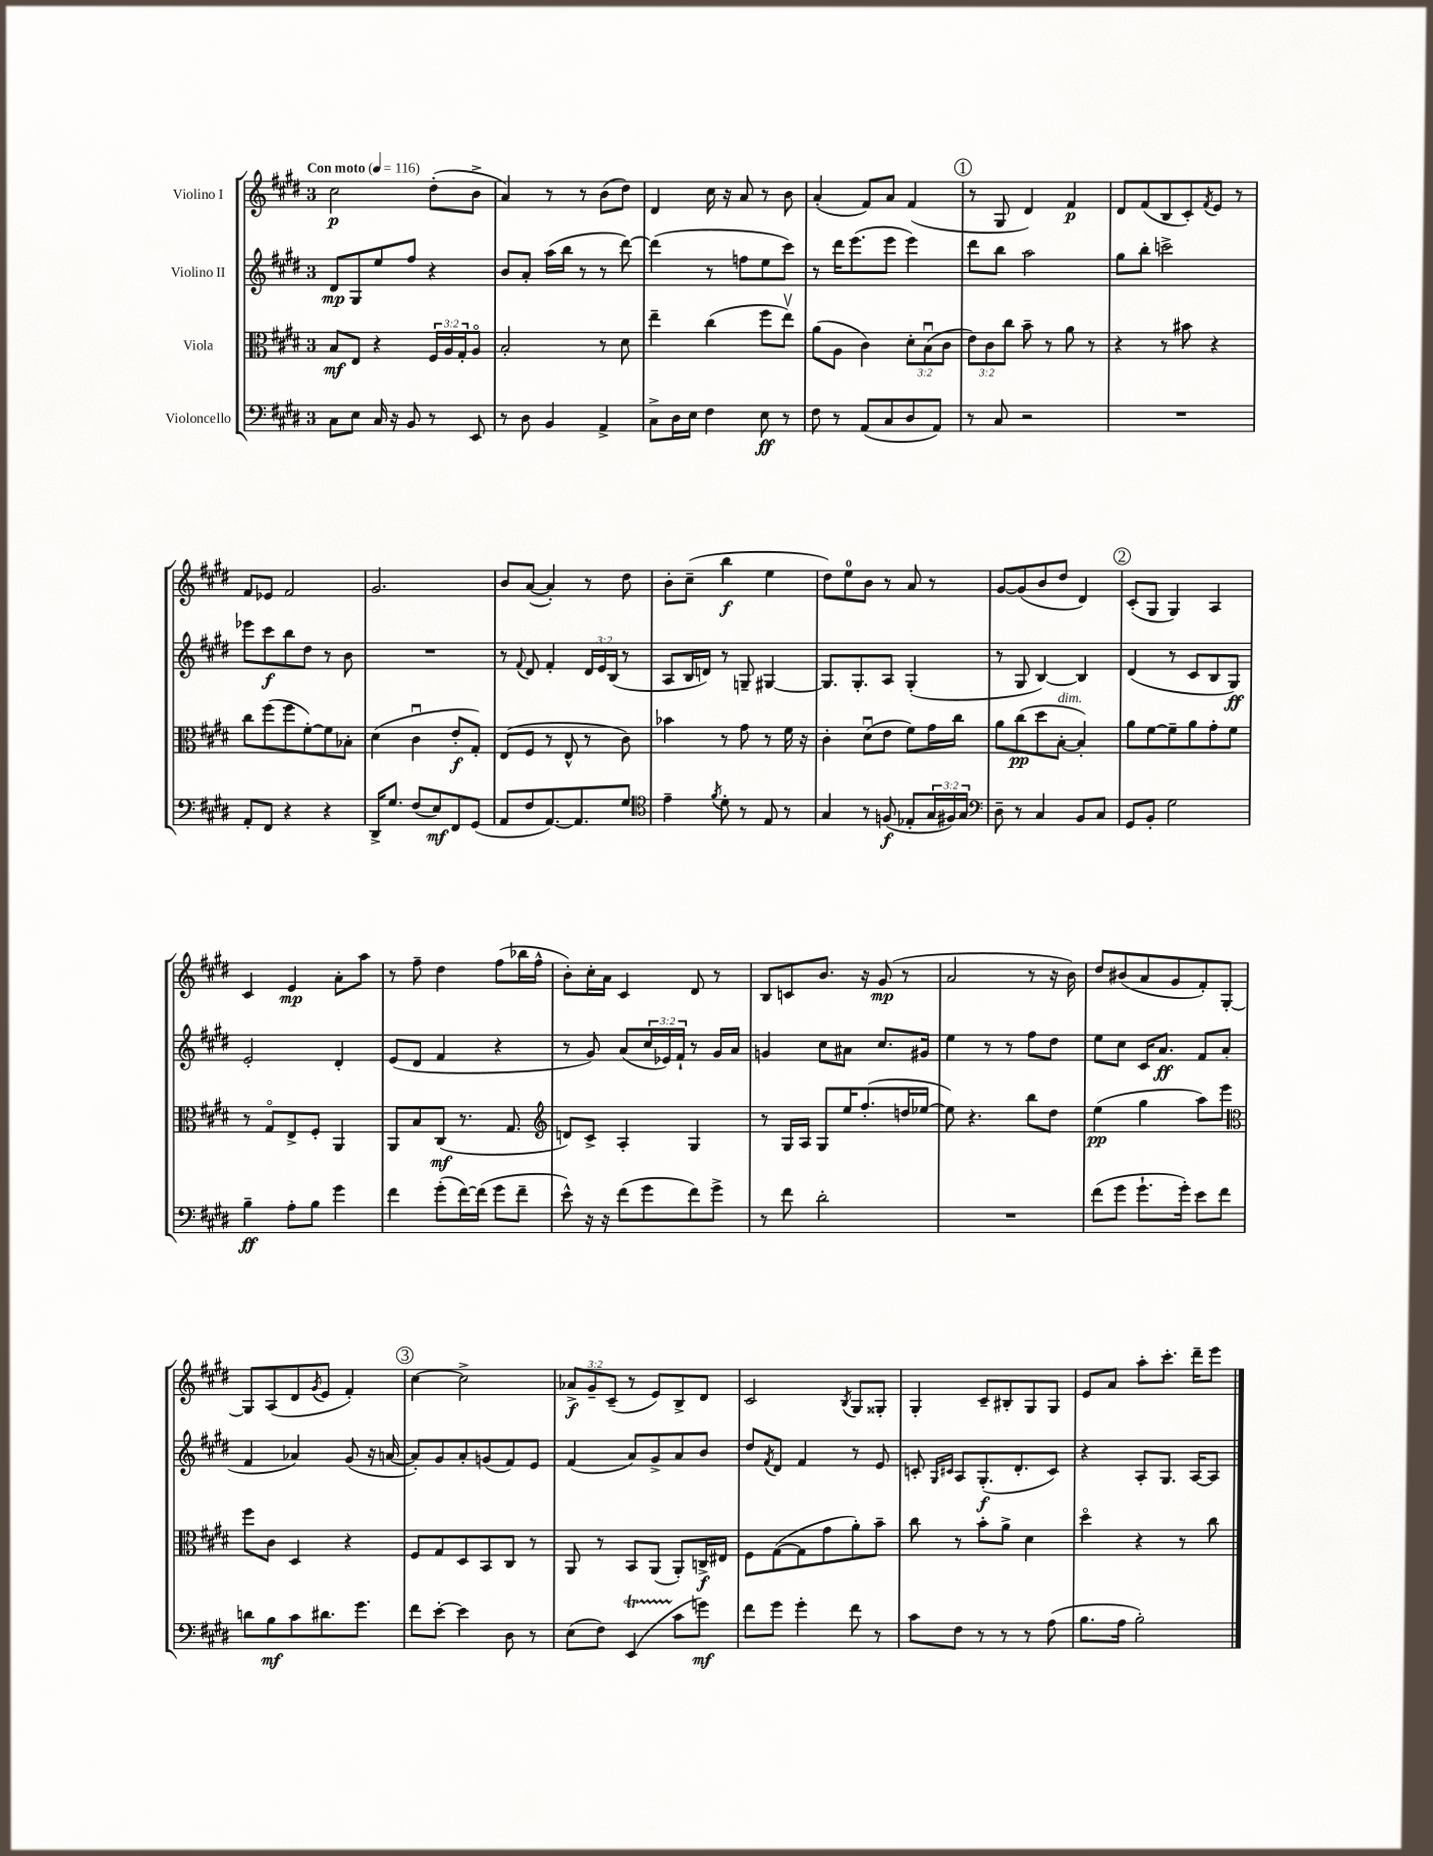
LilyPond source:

<<
\new StaffGroup <<
\new Staff = "s0" \with { instrumentName = "Violino I" } {
    \clef treble \key e \major \once \override Staff.TimeSignature.style = #'single-digit \time 3/4 \override Staff.TupletNumber.text = #tuplet-number::calc-fraction-text \tempo "Con moto" 4 = 116
    cis''2\p dis''8-.( b'8-> |
    a'4) r8 r8 b'8( dis''8) |
    dis'4 cis''16 r16 a'8 r8 b'8 |
    a'4-.( fis'8) a'8 fis'4( |
    \mark \markup { \circle "1" } r8 gis8 dis'4) fis'4\p |
    dis'8 fis'8( b8 cis'8-.) \acciaccatura { fis'8 } e'8 r8 |
    fis'8 ees'8 fis'2 |
    gis'2. |
    b'8 a'8~( a'4-.) r8 dis''8 |
    b'8-. cis''8--( b''4\f e''4 |
    dis''8) e''8-0 b'8 r8 a'8 r8 |
    gis'8~ gis'8( b'8 dis''8 dis'4) |
    \mark \markup { \circle "2" } cis'8-.( gis8 gis4) a4 |
    cis'4 e'4\mp a'8-. a''8 |
    r8 fis''8-- dis''4 fis''8( bes''16 fis''16-^ |
    b'8-.) cis''16-. a'16 cis'4 dis'8 r8 |
    b8 c'8 b'8. r16 gis'8\mp( r8 |
    a'2 r8 r16 b'16) |
    dis''8 bis'8( a'8 gis'8 fis'8-.) gis8~-. |
    gis8 a8( dis'8 \acciaccatura { gis'8 } e'8 fis'4-.) |
    \mark \markup { \circle "3" } cis''4~ cis''2-> |
    \tuplet 3/2 { aes'8->\f gis'8-- cis'8--( } r8 e'8) b8-> dis'8 |
    cis'2 \acciaccatura { b8 } gis8 gisis8-. |
    gis4-. cis'8-- bis8-. gis8 gis8 |
    e'8 a'8 a''8-. cis'''8.-. dis'''16-- e'''8 \bar "|." |
}
\new Staff = "s1" \with { instrumentName = "Violino II" } {
    \clef treble \key e \major \once \override Staff.TimeSignature.style = #'single-digit \time 3/4 \override Staff.TupletNumber.text = #tuplet-number::calc-fraction-text
    dis'8\mp gis8 e''8 fis''8 r4 |
    b'8 a'8-. a''16( b''16 r8 r8 dis'''8~) |
    dis'''4( r8 f''8 e''8 cis'''8) |
    r8 dis'''16 e'''8.( e'''8 e'''4) |
    \mark \markup { \circle "1" } dis'''8 b''8 a''2 |
    gis''8 b''8-. c'''2-> |
    ees'''8 cis'''8\f b''8 dis''8 r8 b'8 |
    R2. |
    r8 \appoggiatura { fis'8 } dis'8 fis'4-. \tuplet 3/2 { dis'16 e'16 b16( } r8 |
    a8 b16 d'16) r8 g8-- gis4~ |
    gis8. gis8.-. a8 gis4-.( |
    r8 gis8 b4~) b4 |
    \mark \markup { \circle "2" } dis'4( r8 cis'8 b8 gis8\ff) |
    e'2-. dis'4-. |
    e'8( dis'8 fis'4 r4 |
    r8 gis'8) a'8( \tuplet 3/2 { cis''16 ees'16) fis'16-! } r8 gis'16 a'16 |
    g'4 cis''8 ais'8 cis''8. gis'16 |
    e''4 r8 r8 fis''8 dis''8 |
    e''8 cis''8 cis'16 a'8.\ff fis'8 a'8( |
    fis'4 aes'4) gis'8( r16 a'16~ |
    \mark \markup { \circle "3" } a'8-.) gis'8 a'8-. g'8( fis'8) e'8 |
    fis'4( a'8) gis'8-> a'8 b'8 |
    dis''8 \acciaccatura { fis'8 } dis'8 fis'4 r8 e'8 |
    c'8-. \grace { gis16 cis'16 } a8 gis8.-.\f( dis'8.-. cis'8) |
    r4 a8-. gis8. a16~ a8 \bar "|." |
}
\new Staff = "s2" \with { instrumentName = "Viola" } {
    \clef alto \key e \major \once \override Staff.TimeSignature.style = #'single-digit \time 3/4 \override Staff.TupletNumber.text = #tuplet-number::calc-fraction-text
    b8\mf e8 r4 \tuplet 3/2 { fis16 a16 gis16-. } a8\flageolet |
    b2-. r8 dis'8 |
    e''4-- cis''4( fis''8 e''8\upbow) |
    a'8( a8 cis'4) \tuplet 3/2 { dis'8-. b8\downbow( cis'8 } |
    \mark \markup { \circle "1" } \tuplet 3/2 { e'8) cis'8 cis''8 } b'8-- r8 a'8 r8 |
    r4 r8 bis'8 r4 |
    cis''8 fis''8( fis''8 fis'8~-.) fis'8 bes8-. |
    dis'4( cis'4\downbow e'8-.\f gis8-.) |
    e8( fis8 r8 e8-^ r8 cis'8) |
    bes'4 r8 gis'8 r8 fis'16 r16 |
    cis'4-. dis'8\downbow( e'8 fis'8) gis'16 cis''16 |
    a'8 cis''8\pp( dis''8 b8~-.^\markup { \italic "dim." } b4-.) |
    \mark \markup { \circle "2" } a'8 fis'8~ fis'8-- a'8 gis'8-. fis'8 |
    r8 gis8\flageolet e8-> fis8-. a,4 |
    a,8 b8 cis8\mf( r8. gis8. |
    \clef treble d'8) cis'8-> a4-. gis4 |
    r8 gis16 a16 gis8 e''16 fis''8.-.( d''16 ees''16~ |
    ees''8) r4. b''8 dis''8 |
    e''4\pp( gis''4 a''8) e'''8 |
    \clef alto fis''8 cis'8 dis4 r4 |
    \mark \markup { \circle "3" } fis8 gis8 dis8 b,8 cis8 r8 |
    a,8 r8 b,8 a,8( a,8-.) c16->\f eis16 |
    fis8 gis8~( gis8 gis'8 a'8-.) b'8-- |
    cis''8 r8 b'8-. a'8-> dis'4 |
    dis''4\flageolet r4 r8 cis''8 \bar "|." |
}
\new Staff = "s3" \with { instrumentName = "Violoncello" } {
    \clef bass \key e \major \once \override Staff.TimeSignature.style = #'single-digit \time 3/4 \override Staff.TupletNumber.text = #tuplet-number::calc-fraction-text
    cis8 e8 cis16 r16 b,8 r8 e,8 |
    r8 dis8 b,4 a,4-> |
    cis8-> dis16 e16 fis4 e8\ff r8 |
    fis8 r8 a,8( cis8 dis8 a,8) |
    \mark \markup { \circle "1" } r8 cis8 r2 |
    R2. |
    a,8-. fis,8 r4 r4 |
    dis,16-> gis8. fis8( e8\mf) fis,8 gis,8( |
    a,8 fis8 a,8.~) a,8. gis8 |
    \clef tenor e'4-- \acciaccatura { fis'8 } dis'8-. r8 e8 r8 |
    gis4 r8 f8\f( ees8-. \tuplet 3/2 { gis16 fis16) gis16 } |
    \clef bass dis8-- r8 cis4 b,8 cis8 |
    \mark \markup { \circle "2" } gis,8 b,8-. gis2 |
    b4--\ff a8-. b8 gis'4 |
    fis'4 gis'8-.( fis'16~) fis'16( gis'8 fis'8-- |
    e'8-^) r16 r16 fis'8( gis'8 fis'8) gis'8-> |
    r8 fis'8 dis'2-. |
    R2. |
    fis'8( gis'8 gis'8.-! gis'16-.) e'8 fis'8 |
    d'8 b8\mf cis'8 dis'8. gis'8. |
    \mark \markup { \circle "3" } fis'8 e'8~-. e'4 dis8 r8 |
    e8( fis8) e,4\startTrillSpan( cis'8\stopTrillSpan g'8\mf) |
    fis'8 gis'8 gis'4-. fis'8 r8 |
    cis'8 fis8 r8 r8 r8 a8( |
    b8. a16 b2-.) \bar "|." |
}
>>
>>
\layout { \context { \Score \remove "Bar_number_engraver" } }
